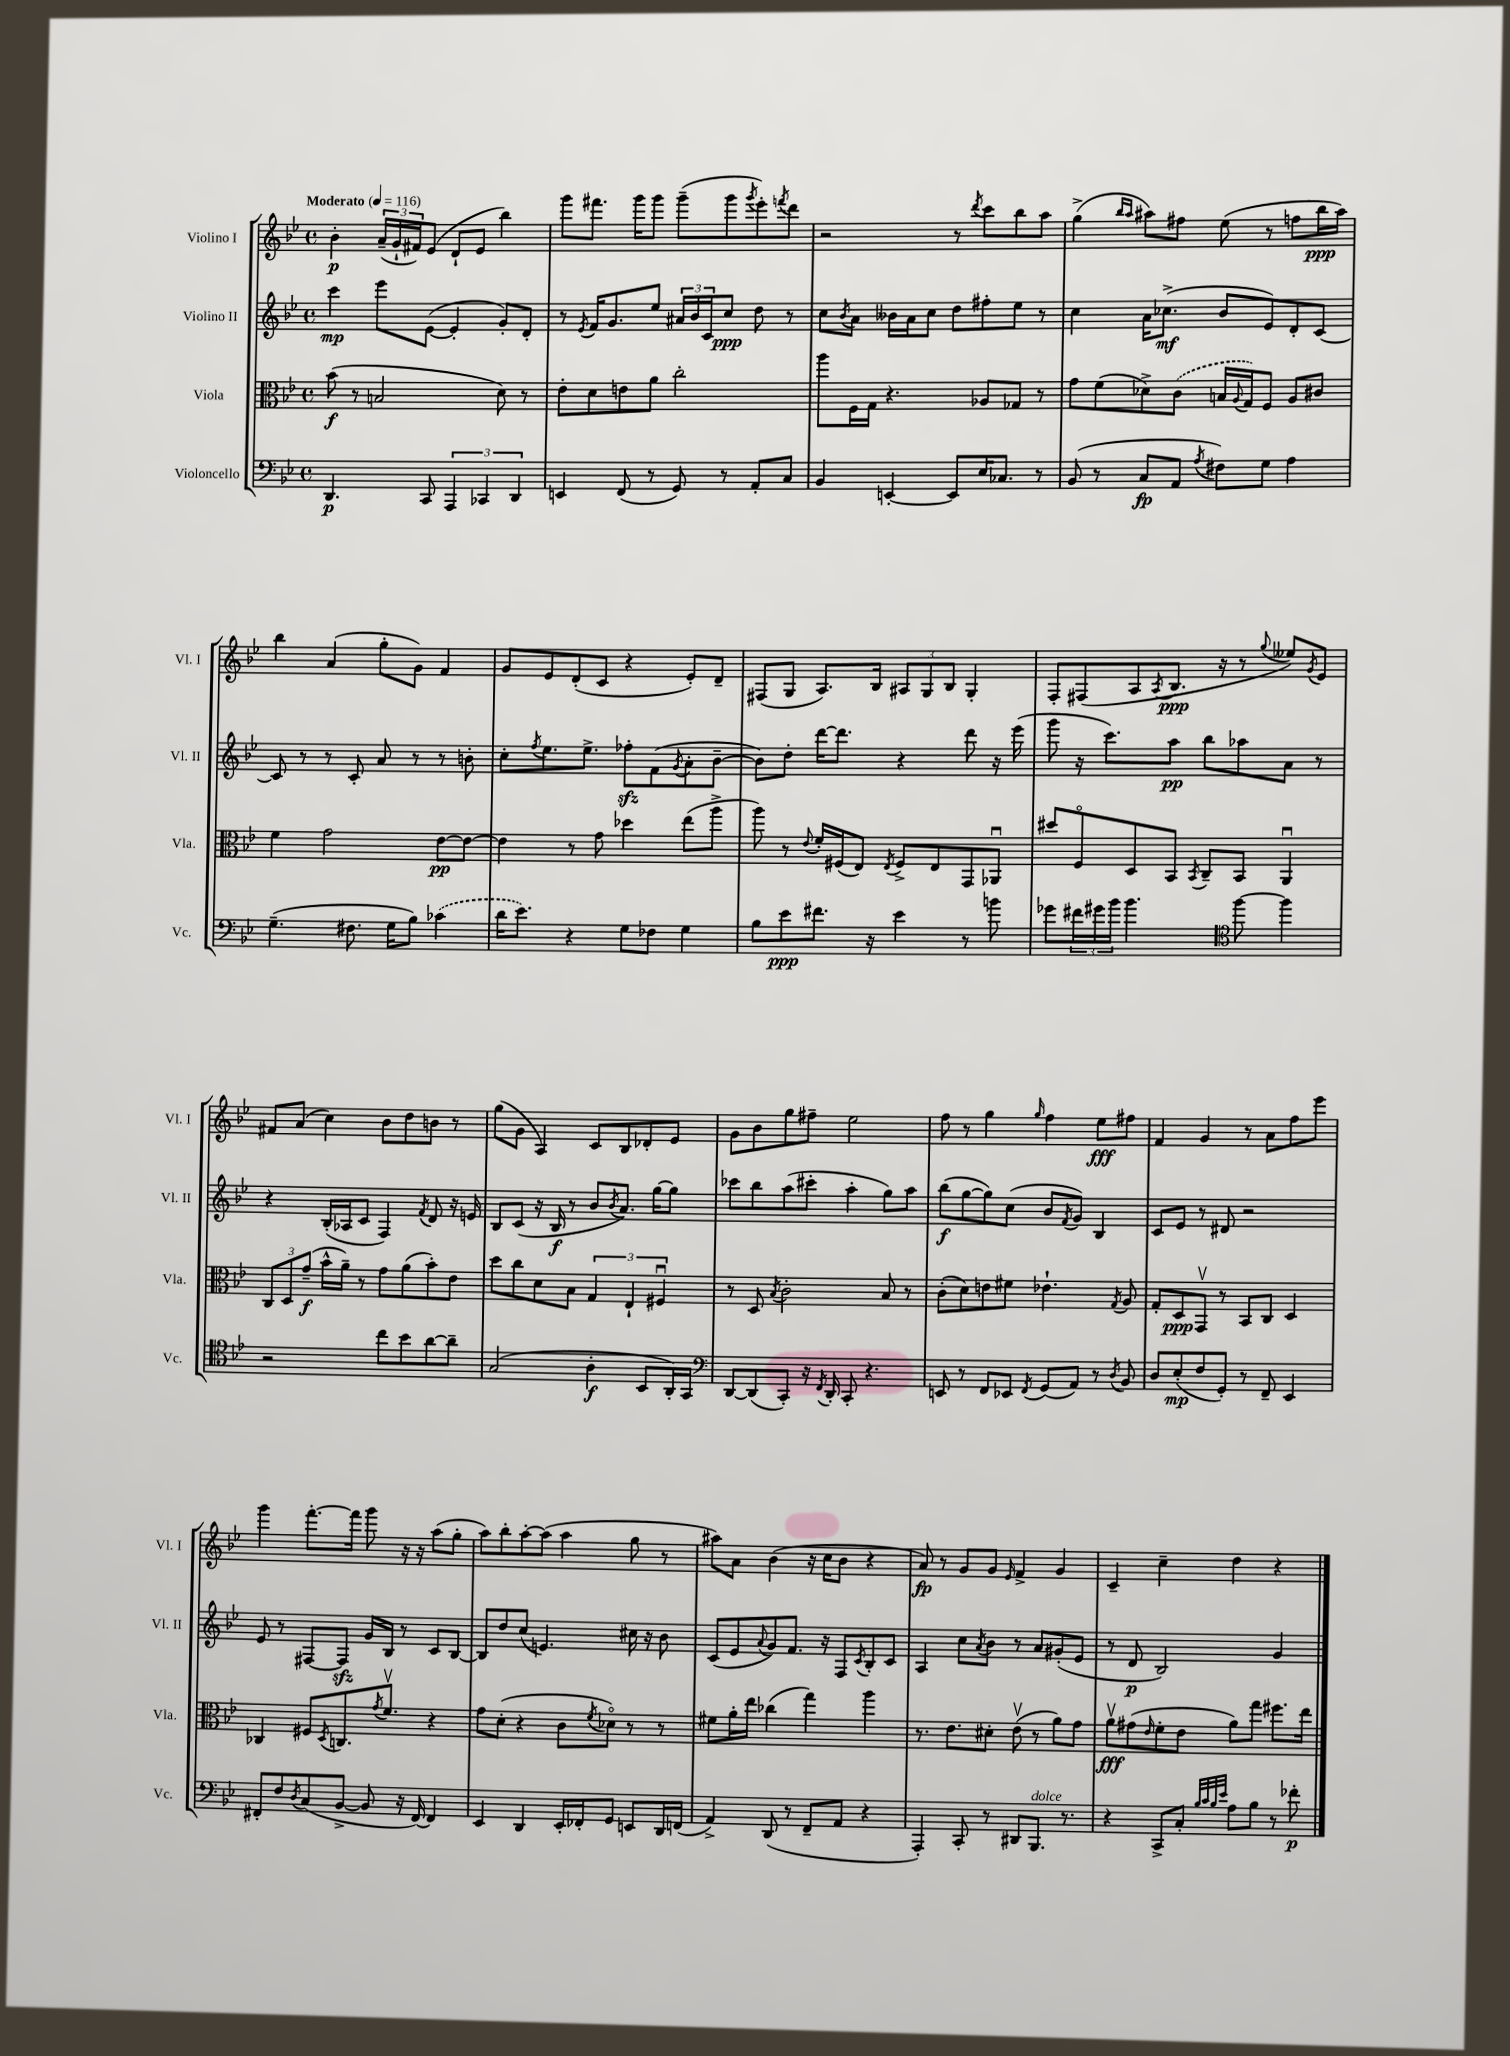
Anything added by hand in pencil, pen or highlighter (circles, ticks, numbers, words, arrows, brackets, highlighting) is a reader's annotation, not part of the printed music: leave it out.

**kern	**dynam	**kern	**dynam	**kern	**dynam	**kern	**dynam
*part4	*part4	*part3	*part3	*part2	*part2	*part1	*part1
*staff4	*staff4	*staff3	*staff3	*staff2	*staff2	*staff1	*staff1
*I"Violoncello	*	*I"Viola	*	*I"Violino II	*	*I"Violino I	*
*I'Vc.	*	*I'Vla.	*	*I'Vl. II	*	*I'Vl. I	*
*clefF4	*	*clefC3	*	*clefG2	*	*clefG2	*
*k[b-e-]	*	*k[b-e-]	*	*k[b-e-]	*	*k[b-e-]	*
*M4/4	*	*M4/4	*	*M4/4	*	*M4/4	*
*met(c)	*	*met(c)	*	*met(c)	*	*met(c)	*
*MM116	*	*MM116	*	*MM116	*	*MM116	*
=1	=1	=1	=1	=1	=1	=1	=1
!	!	!	!	!	!	!LO:TX:a:B:t=Moderato	!
4.DD/	p	(8b-\	f	4ccc\	mp	4b-'\	p
.	.	8r	.	.	.	.	.
.	.	2Bn/	.	8eee-\L	.	(24a~/LL	.
.	.	.	.	.	.	24g`/	.
.	.	.	.	.	.	24f#X/J)	.
8CC/	.	.	.	([8e-\J	.	(8e-/J	.
6AAA/	.	.	.	4e-'/]	.	8d`/L	.
.	.	.	.	.	.	8e-/J	.
6CC-X/	.	.	.	.	.	.	.
.	.	8d\)	.	8g'/L)	.	4bb-\)	.
6DD/	.	.	.	.	.	.	.
.	.	8r	.	8d'/J	.	.	.
=2	=2	=2	=2	=2	=2	=2	=2
4EEn/	.	8e-'\L	.	8r	.	8ggg\L	.
.	.	.	.	8qe-/	.	.	.
.	.	8d\	.	16f/KL	.	8.fff#X\J	.
.	.	.	.	8.g/	.	.	.
(8FF/	.	8en\	.	.	.	.	.
.	.	.	.	.	.	16ggg\KL	.
8r	.	8a\J	.	8ee-/J	.	8ggg\J	.
8GG/)	.	2cc'\	.	24a#X/LL	.	(8ggg~\L	.
.	.	.	.	24b-/	.	.	.
.	.	.	.	24c/J	.	.	.
8r	.	.	.	8cc/J	ppp	8ggg\	.
.	.	.	.	.	.	8qggg/	.
8AA'/L	.	.	.	8dd\	.	8eee-'\)	.
.	.	.	.	.	.	8qfffn/	.
8C/J	.	.	.	8r	.	8ddd\J	.
=3	=3	=3	=3	=3	=3	=3	=3
4BB-/	.	8aa\L	.	8cc\L	.	2r	.
.	.	.	.	8qb-/	.	.	.
.	.	16F\L	.	8a\J	.	.	.
.	.	16G\JJ	.	.	.	.	.
[4EEn'/	.	4.r	.	16b--X\LL	.	.	.
.	.	.	.	16a\J	.	.	.
.	.	.	.	8cc\J	.	.	.
8EE/L]	.	.	.	8dd\L	.	8r	.
.	.	.	.	.	.	8qddd/	.
16E-/K	.	8A-X/L	.	8ff#X'\	.	8ccc\L	.
8.C-X/J	.	.	.	.	.	.	.
.	.	8G-X/J	.	8ee-\J	.	8bb-\	.
8r	.	8r	.	8r	.	8aa\J	.
=4	=4	=4	=4	=4	=4	=4	=4
(8BB-/	.	8g\L	.	4cc\	.	(4gg^\	.
8r	.	(8f\	.	.	.	.	.
.	.	.	.	.	.	16qqbb-/LL	.
.	.	.	.	.	.	16qqaa/JJ	.
8C/L	fp	8d-X^\)	.	16a\KL	.	8aa#X\L)	.
.	.	.	.	(8.cc-X^\J	mf	.	.
8AA/J	.	(8c\J	.	.	.	8ff#X\J	.
8qA/	.	.	.	.	.	.	.
8F#X\L)	.	16Bn/LL	.	8b-/L	.	(8ee-\	.
.	.	8qqA/	.	.	.	.	.
.	.	16G/J)	.	.	.	.	.
8G\J	.	8F/J	.	8e-/)	.	8r	.
4A\	.	8A/L	.	8d'/	.	8ffn\L	.
.	.	8c#X/J	.	[8c/J	.	16bb-\L	ppp
.	.	.	.	.	.	16aa#\JJ)	.
!!LO:LB:g=z
=5	=5	=5	=5	=5	=5	=5	=5
(4.G~\	.	4f\	.	8c/]	.	4bb-\	.
.	.	.	.	8r	.	.	.
.	.	2g\	.	8r	.	(4a/	.
8.F#X\	.	.	.	8c'/	.	.	.
.	.	.	.	8a/	.	8gg'\L	.
16G\KL	.	.	.	.	.	.	.
8B-\J)	.	.	.	8r	.	8g\J)	.
(4c-X\	.	[8e-\L	pp	8r	.	4f/	.
.	.	8e-\J_	.	8bn'\	.	.	.
=6	=6	=6	=6	=6	=6	=6	=6
16d\KL	.	4e-\]	.	8cc'\L	.	8g/L	.
8.e-\J)	.	.	.	.	.	.	.
.	.	.	.	8qff/	.	.	.
.	.	.	.	8.ee-\	.	8e-/	.
4r	.	8r	.	.	.	(8d'/	.
.	.	.	.	8.ee-^\J	.	.	.
.	.	8g\	.	.	.	8c/J	.
8G\L	.	4dd-X\	.	8ff-Xzz'\L	.	4r	.
8F-X\J	.	.	.	(8f\	.	.	.
.	.	.	.	8qg/	.	.	.
4G\	.	(8ee-\L	.	8a'\	.	8e-'/L)	.
.	.	8aa^\J	.	[8b-~\J	.	8d~/J	.
=7	=7	=7	=7	=7	=7	=7	=7
8B-\L	.	8aa\)	.	8b-\L])	.	(8F#X/L	.
8e-\	ppp	8r	.	8dd'\J	.	8G/J	.
.	.	8qqe-/	.	.	.	.	.
8.f#X\J	.	16f'/LL	.	[16ddd\KL	.	8.A/L)	.
.	.	(16F#X/J	.	8.ddd\J]	.	.	.
.	.	8E-/J)	.	.	.	.	.
16r	.	.	.	.	.	16B-/Jk	.
.	.	8qE-/	.	.	.	.	.
4e-\	.	8F#^/L	.	4r	.	12A#X/L	.
.	.	.	.	.	.	12G/	.
.	.	8E-/	.	.	.	.	.
.	.	.	.	.	.	12B-/J	.
8r	.	8GG/	.	8ddd\	.	4G'/	.
8bn\	.	8AA-Xu/J	.	16r	.	.	.
.	.	.	.	(16eee-\	.	.	.
=8	=8	=8	=8	=8	=8	=8	=8
8g-X\L	.	8dd#X/L	.	8ggg\	.	8F'/L	.
24f#X\L	.	8F/	.	16r	.	(8F#X/	.
24g#X\	.	.	.	.	.	.	.
.	.	.	.	8.ccc\L)	.	.	.
24b-\JJ	.	.	.	.	.	.	.
4.b-\	.	8D/	.	.	.	8A/	.
.	.	.	.	.	.	8qA/	.
.	.	8BB-/J	.	8aa\J	pp	8.B-/J	ppp
.	.	8qBB-/	.	.	.	.	.
.	.	8C~/L	.	8bb-\L	.	.	.
.	.	.	.	.	.	16r	.
*clefC4	*	*	*	*	*	*	*
[8ff\	.	8BB-/J	.	8aa-X\	.	8r	.
.	.	.	.	.	.	8qqgg/	.
4ff\]	.	4AAu/	.	8a\J	.	8ee--X/L)	.
.	.	.	.	.	.	8qg/	.
.	.	.	.	8r	.	8e-/J	.
!!LO:LB:g=z
=9	=9	=9	=9	=9	=9	=9	=9
2r	.	12C/L	.	4r	.	8f#X/L	.
.	.	12D/	.	.	.	.	.
.	.	.	.	.	.	(8a/J	.
.	.	(12g~/J	f	.	.	.	.
.	.	16b-^^\LL	.	(16B-'/LL	.	4cc\)	.
.	.	16a~\JJ)	.	16A-X/J	.	.	.
.	.	8r	.	8c/J	.	.	.
8cc\L	.	8g\L	.	4F/)	.	8b-\L	.
8b-\	.	(8a\	.	.	.	8dd\	.
.	.	.	.	8qf/	.	.	.
[8a\	.	8b-'\)	.	8d/	.	8bn\J	.
8a~\J]	.	8e-\J	.	16r	.	8r	.
.	.	.	.	16en/	.	.	.
=10	=10	=10	=10	=10	=10	=10	=10
(2G/	.	8dd\L	.	8B-/L	.	(8gg\L	.
.	.	8cc\	.	(8c/J	.	8g\J	.
.	.	8d\	.	16r	.	4A/)	.
.	.	.	.	16B-/	f	.	.
.	.	8B-\J	.	8r	.	.	.
4A'\	f	6G/	.	8b-/L	.	8c/L	.
.	.	.	.	8qb-/	.	.	.
.	.	.	.	8.a/J)	.	8B-/	.
.	.	6E-`/	.	.	.	.	.
8BB-/L	.	.	.	.	.	8d-X'/	.
.	.	.	.	[16gg\KL	.	.	.
.	.	6F#Xu/	.	.	.	.	.
16AA'/L)	.	.	.	8gg\J]	.	8e-/J	.
16GG/JJ	.	.	.	.	.	.	.
=11	=11	=11	=11	=11	=11	=11	=11
*clefF4	*	*	*	*	*	*	*
[8DD/L	.	8r	.	8ccc-X\L	.	8g\L	.
(8DD/]	.	8D/	.	8bb-\	.	8b-\	.
.	.	8qB-/	.	.	.	.	.
8CC'/J)	.	2c'\	.	(8aa\	.	8gg\	.
16r	.	.	.	8ccc#X'\J	.	8ff#X~\J	.
8qFF/	.	.	.	.	.	.	.
16DD'/	.	.	.	.	.	.	.
8CC'/	.	.	.	4aa'\	.	2ee-\	.
4.r	.	.	.	.	.	.	.
.	.	8B-/	.	8gg\L)	.	.	.
.	.	8r	.	8aa\J	.	.	.
=12	=12	=12	=12	=12	=12	=12	=12
8EEn/	.	(8c'\L	.	(8bb-\L	f	8ff\	.
8r	.	8d\)	.	[8gg\	.	8r	.
8FF/L	.	8en\	.	8gg\])	.	4gg\	.
8EE-X/J	.	8f#X\J	.	(8cc\J	.	.	.
8qFF/	.	.	.	.	.	16qqgg/	.
(8GG/L	.	4.e-X`\	.	8b-/L	.	4ff\	.
.	.	.	.	8qf/	.	.	.
8AA/J)	.	.	.	8g/J)	.	.	.
8r	.	.	.	4B-/	.	8ee-\L	fff
8qD/	.	8qG/	.	.	.	.	.
8BB-/	.	8A/	.	.	.	8ff#X\J	.
=13	=13	=13	=13	=13	=13	=13	=13
8D/L	.	8G'/L	.	8c/L	.	4f/	.
(8E-'/	mp	8D/	ppp	8e-/J	.	.	.
8F/	.	8GGv/J	.	8r	.	4g/	.
8GG'/J)	.	8r	.	8d#X/	.	.	.
8r	.	8BB-/L	.	2r	.	8r	.
8FF~/	.	8C/J	.	.	.	8a\L	.
4EE-/	.	4D/	.	.	.	8ff\	.
.	.	.	.	.	.	8eee-\J	.
!!LO:LB:g=z
=14	=14	=14	=14	=14	=14	=14	=14
8FF#X'/L	.	4C-X/	.	8e-/	.	4ggg\	.
8F/	.	.	.	8r	.	.	.
8qD/	.	.	.	.	.	.	.
(8C/	.	8F#X/L	.	[8F#X/L	.	[8.fff'\L	.
.	.	8qD/	.	.	.	.	.
[8BB-^/J	.	8.Cn/	.	8F#zz/J]	.	.	.
.	.	.	.	.	.	16fff\Jk]	.
8BB-/]	.	.	.	16g/LL	.	8ggg\	.
.	.	8qg/	.	.	.	.	.
.	.	8.fv/J	.	16B-/JJ	.	.	.
16r	.	.	.	8r	.	16r	.
[16FF#/)	.	.	.	.	.	16r	.
4FF#/]	.	4r	.	8c/L	.	(8aa\L	.
.	.	.	.	[8B-/J	.	8gg'\J	.
=15	=15	=15	=15	=15	=15	=15	=15
4EE-/	.	8g\L	.	8B-/L]	.	8aa\L)	.
.	.	(8d'\J	.	8dd/	.	8bb-'\	.
4DD/	.	4r	.	(8cc/J	.	[8aa'\	.
.	.	.	.	4.en/)	.	(8aa\J]	.
16EE-'/LL	.	8c\L	.	.	.	4aa\	.
16FF-X'/J	.	.	.	.	.	.	.
.	.	8qf/	.	.	.	.	.
8GG/J	.	8d-X\J)	.	.	.	.	.
8EEn/L	.	8r	.	16cc#X\	.	8gg\	.
.	.	.	.	16r	.	.	.
16DD/L	.	8r	.	8b-\	.	8r	.
(16FFn/JJ	.	.	.	.	.	.	.
=16	=16	=16	=16	=16	=16	=16	=16
4AA^/)	.	8f#X\L	.	(8c/L	.	8aa#X\L)	.
.	.	16a'\L	.	8e-/	.	8a\J	.
.	.	16ee-\JJ	.	.	.	.	.
.	.	.	.	8qqa/	.	.	.
(8DD/	.	(4cc-X\	.	8g/)	.	(4b-\	.
8r	.	.	.	8.f/J	.	.	.
8FF~/L	.	4gg\)	.	.	.	16r	.
.	.	.	.	16r	.	16cc\KL	.
8AA/J	.	.	.	8F/L	.	8b-\J	.
.	.	.	.	8qc/	.	.	.
4r	.	4aa\	.	8B-'/	.	4r	.
.	.	.	.	8c/J	.	.	.
=17	=17	=17	=17	=17	=17	=17	=17
4AAA'/)	.	8.r	.	4A/	.	8a/)	fp
.	.	.	.	.	.	8r	.
.	.	8.e-\L	.	.	.	.	.
8CC'/	.	.	.	8cc\L	.	8g/L	.
.	.	.	.	8qa/	.	.	.
8r	.	8d#X'\J	.	8b-\J	.	8g/J	.
.	.	.	.	.	.	16qqe-/	.
8DD#X/L	.	(8e-v\	.	8r	.	4f^/	.
!LO:TX:a:i:t=dolce	!	!	!	!	!	!	!
8.BBB-/J	.	8r	.	8a/L	.	.	.
.	.	8a\L)	.	(8g#X'/	.	4g/	.
8.r	.	.	.	.	.	.	.
.	.	8g\J	.	8e-/J	.	.	.
=18	=18	=18	=18	=18	=18	=18	=18
4r	.	8av\L	fff	8r	.	4c~/	.
.	.	(8g#X\	.	8d/	p	.	.
.	.	16qqe-/	.	.	.	.	.
8CC^/L	.	8f'\	.	2B-/)	.	4cc~\	.
8C'/J	.	8e-\J	.	.	.	.	.
32qqB-/LLL	.	.	.	.	.	.	.
32qqc/	.	.	.	.	.	.	.
32qqB-/	.	.	.	.	.	.	.
32qqe-/JJJ	.	.	.	.	.	.	.
8A\L	.	8a\L)	.	.	.	4dd\	.
8B-\J	.	8gg\J	.	.	.	.	.
8r	.	8.ff#X\L	.	4g/	.	4r	.
8f-X'\	p	.	.	.	.	.	.
.	.	16ee-\Jk	.	.	.	.	.
==	==	==	==	==	==	==	==
*-	*-	*-	*-	*-	*-	*-	*-
